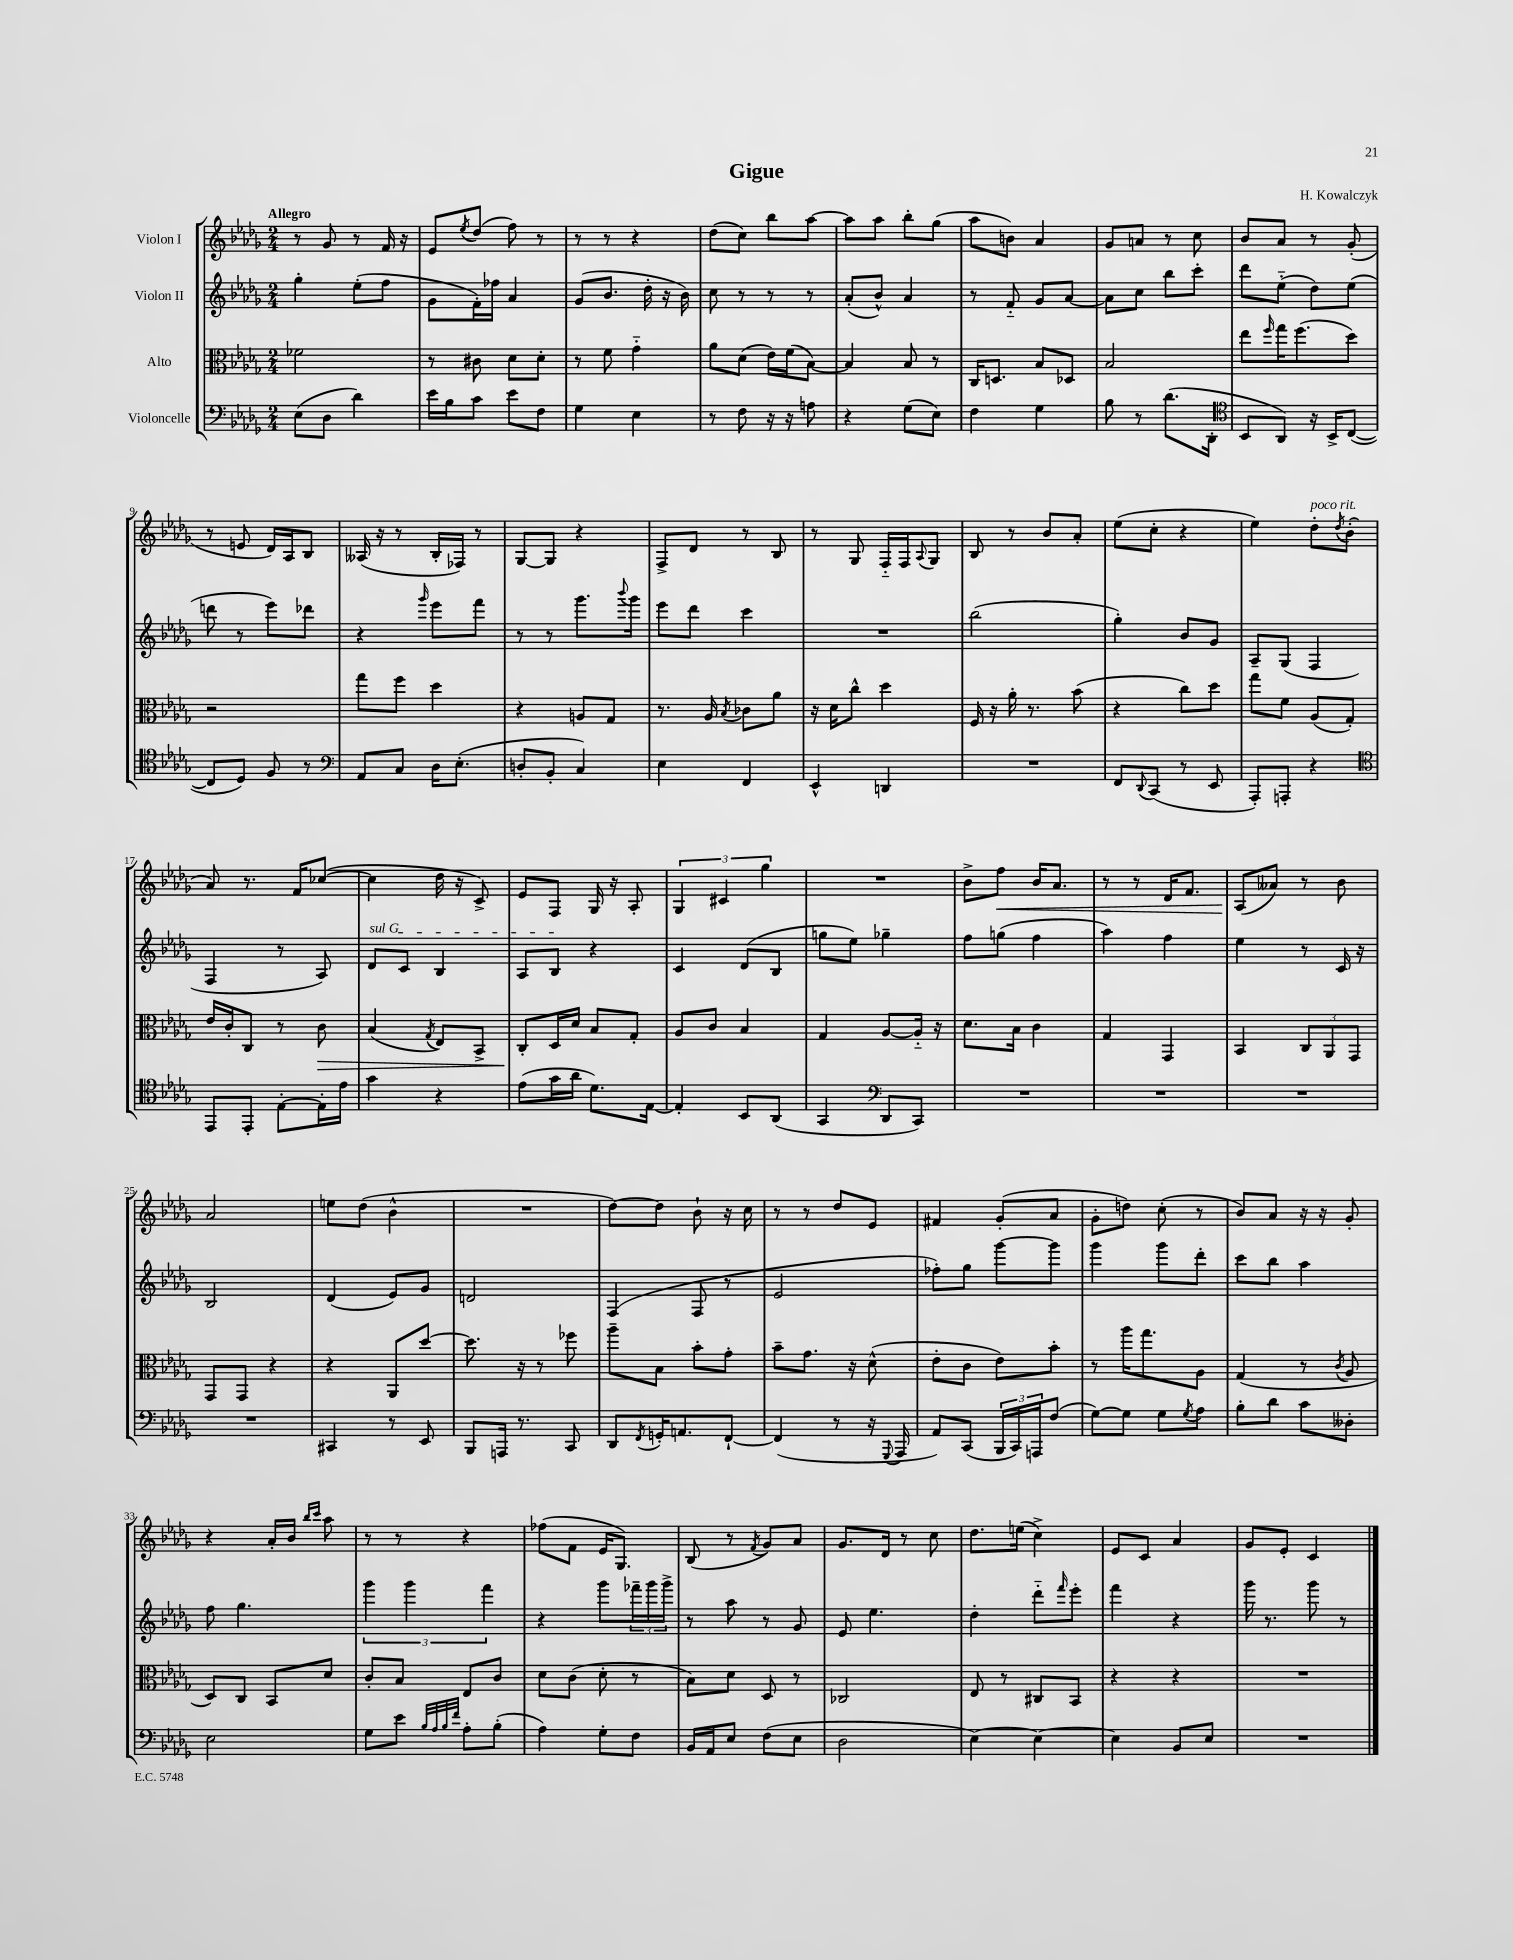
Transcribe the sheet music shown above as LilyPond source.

\header { title = "Gigue" composer = "H. Kowalczyk" }
<<
\new StaffGroup <<
\new Staff = "s0" \with { instrumentName = "Violon I" } {
    \clef treble \key des \major \numericTimeSignature \time 2/4 \tempo "Allegro"
    r8 ges'8 r8 f'16 r16 |
    ees'8 \acciaccatura { ees''8 } des''8( f''8) r8 |
    r8 r8 r4 |
    des''8( c''8) bes''8 aes''8~ |
    aes''8 aes''8 bes''8-. ges''8( |
    aes''8 b'8) aes'4 |
    ges'8 a'8 r8 c''8 |
    bes'8 aes'8 r8 ges'8-.( |
    r8 e'8 des'16) aes16 bes8 |
    aeses16( r16 r8 bes16-. fes16) r8 |
    ges8~ ges8 r4 |
    f8-> des'8 r8 bes8 |
    r8 ges8 f16-_ f16 \appoggiatura { aes8 } ges8 |
    bes8 r8 bes'8 aes'8-. |
    ees''8( c''8-. r4 |
    ees''4) des''8-.^\markup { \italic "poco rit." } \acciaccatura { des''8 } bes'8-.( |
    aes'8) r8. f'16 ces''8~( |
    ces''4 des''16 r16 c'8->) |
    ees'8 f8 ges16 r16 aes8-. |
    \tuplet 3/2 { ges4 cis'4 ges''4 } |
    R2 |
    bes'8-> f''8\< bes'16 aes'8. |
    r8 r8 des'16 f'8. |
    aes8\!( aeses'8) r8 bes'8 |
    aes'2 |
    e''8 des''8( bes'4-^ |
    R2 |
    des''8~) des''8 bes'8-! r16 c''16 |
    r8 r8 des''8 ees'8 |
    fis'4 ges'8-.( aes'8 |
    ges'8-. d''8) c''8-.( r8 |
    bes'8) aes'8 r16 r16 ges'8-. |
    r4 aes'16-. bes'16 \grace { bes''16 c'''16 } aes''8 |
    r8 r8 r4 |
    fes''8( f'8 ees'16 ges8.) |
    bes8( r8 \acciaccatura { f'8 } ges'8) aes'8 |
    ges'8. des'16 r8 c''8 |
    des''8. e''16( c''4->) |
    ees'8 c'8 aes'4 |
    ges'8 ees'8-. c'4 \bar "|." |
}
\new Staff = "s1" \with { instrumentName = "Violon II" } {
    \clef treble \key des \major \numericTimeSignature \time 2/4
    ges''4-. ees''8-.( f''8 |
    ges'8 f'16-.) fes''16 aes'4 |
    ges'8( bes'8. des''16-. r16 bes'16) |
    c''8 r8 r8 r8 |
    aes'8-.( bes'8-^) aes'4 |
    r8 f'8-_ ges'8 aes'8~ |
    aes'8 c''8 bes''8 c'''8-. |
    des'''8 ees''8-_( des''8) ees''8( |
    d'''8 r8 ees'''8) des'''8 |
    r4 \grace { ges'''16 } ees'''8 f'''8 |
    r8 r8 ges'''8. \appoggiatura { bes'''8 } ges'''16 |
    ees'''8 des'''8 c'''4 |
    R2 |
    bes''2( |
    ges''4-.) bes'8 ges'8 |
    aes8-- ges8( f4 |
    f4 r8 aes8) |
    \once \override TextSpanner.bound-details.left.text = \markup { \italic "sul G" } des'8\startTextSpan c'8 bes4 |
    aes8 bes8\stopTextSpan r4 |
    c'4 des'8( bes8 |
    g''8 ees''8) ges''4-- |
    f''8 g''8( f''4 |
    aes''4) f''4 |
    ees''4 r8 c'16 r16 |
    bes2 |
    des'4( ees'8) ges'8 |
    d'2 |
    f4( f8 r8 |
    ees'2 |
    fes''8-.) ges''8 ges'''8~ ges'''8 |
    ges'''4 ges'''8 des'''8-. |
    c'''8 bes''8 aes''4 |
    f''8 ges''4. |
    \tuplet 3/2 { ges'''4 ges'''4 f'''4 } |
    r4 ges'''8 \tuplet 3/2 { fes'''16-- ges'''16 ges'''16-> } |
    r8 aes''8 r8 ges'8 |
    ees'8 ees''4. |
    des''4-. des'''8-_ \grace { f'''16 } ees'''8-. |
    f'''4 r4 |
    ges'''16 r8. ges'''8 r8 \bar "|." |
}
\new Staff = "s2" \with { instrumentName = "Alto" } {
    \clef alto \key des \major \numericTimeSignature \time 2/4
    fes'2 |
    r8 cis'8 des'8 des'8-. |
    r8 f'8 ges'4-_ |
    aes'8 des'8( ees'16) f'16( bes8~) |
    bes4 bes8 r8 |
    c16 d8. bes8 des8 |
    bes2 |
    ees''8 \grace { f''16 } ges''16 f''8.( des''8) |
    r2 |
    ges''8 f''8 des''4 |
    r4 a8 ges8 |
    r8. aes16 \acciaccatura { bes8 } ces'8 aes'8 |
    r16 des'16 c''8-^ des''4 |
    f16 r16 aes'16-. r8. bes'8( |
    r4 c''8) des''8 |
    ges''8 f'8 aes8( ges8-.) |
    ees'16 c'16-. c8 r8 c'8\> |
    bes4( \acciaccatura { ges8 } ees8) bes,8-> |
    c8-.\! des16 des'16 bes8 ges8-. |
    aes8 c'8 bes4 |
    ges4 aes8~ aes16-_ r16 |
    des'8. bes16 c'4 |
    ges4 ges,4 |
    bes,4 \tuplet 3/2 { c8 aes,8 ges,8 } |
    ges,8 ges,8 r4 |
    r4 aes,8 des''8~ |
    des''8. r16 r8 fes''8 |
    aes''8-- bes8 bes'8-. ges'8-. |
    bes'8-- ges'8. r16 des'8-^( |
    ees'8-. c'8 ees'8) bes'8-. |
    r8 aes''16 ges''8. aes8 |
    ges4( r8 \acciaccatura { c'8 } aes8 |
    des8) c8 bes,8 des'8 |
    c'8-. bes8 ees8 c'8 |
    des'8 c'8( des'8-. r8 |
    bes8) des'8 des8 r8 |
    ces2 |
    ees8 r8 cis8 bes,8 |
    r4 r4 |
    R2 \bar "|." |
}
\new Staff = "s3" \with { instrumentName = "Violoncelle" } {
    \clef bass \key des \major \numericTimeSignature \time 2/4
    ees8( des8 des'4) |
    ees'16 bes16 c'8 ees'8 f8 |
    ges4 ees4 |
    r8 f8 r16 r16 a8 |
    r4 ges8( ees8) |
    f4 ges4 |
    bes8 r8 des'8.( des,16-. |
    \clef tenor bes,8 aes,8) r16 bes,16-> c8~( |
    c8 des8) f8 r8 |
    \clef bass aes,8 c8 des16 ees8.-.( |
    d8-. bes,8-. c4) |
    ees4 f,4 |
    ees,4-^ d,4 |
    R2 |
    f,8 \appoggiatura { des,8 } c,8( r8 ees,8 |
    aes,,8-.) a,,8-. r4 |
    \clef tenor ees,8 ees,8-. ees8~-. ees16-. ees'16 |
    ges'4 r4 |
    ees'8( ges'16 aes'16 des'8.) ees16~ |
    ees4-. bes,8 aes,8( |
    ges,4 \clef bass des,8 c,8) |
    R2 |
    R2 |
    R2 |
    R2 |
    cis,4 r8 ees,8 |
    bes,,8 a,,16 r8. c,8 |
    des,8 \acciaccatura { f,8 } g,16-. a,8. f,8~-! |
    f,4( r8 r16 \appoggiatura { ges,,8 } aes,,16 |
    aes,8) c,8( \tuplet 3/2 { bes,,16 c,16) a,,16 } f8( |
    ges8~) ges8 ges8 \acciaccatura { ges8 } aes8 |
    bes8-. des'8 c'8 deses8-. |
    ees2 |
    ges8 ees'8 \grace { bes32 aes32 bes32 f'32 } aes8-. bes8-.( |
    aes4) ges8-. f8 |
    bes,16 aes,16 ees8 f8( ees8 |
    des2 |
    ees4~) ees4~ |
    ees4 bes,8 ees8 |
    R2 \bar "|." |
}
>>
>>
